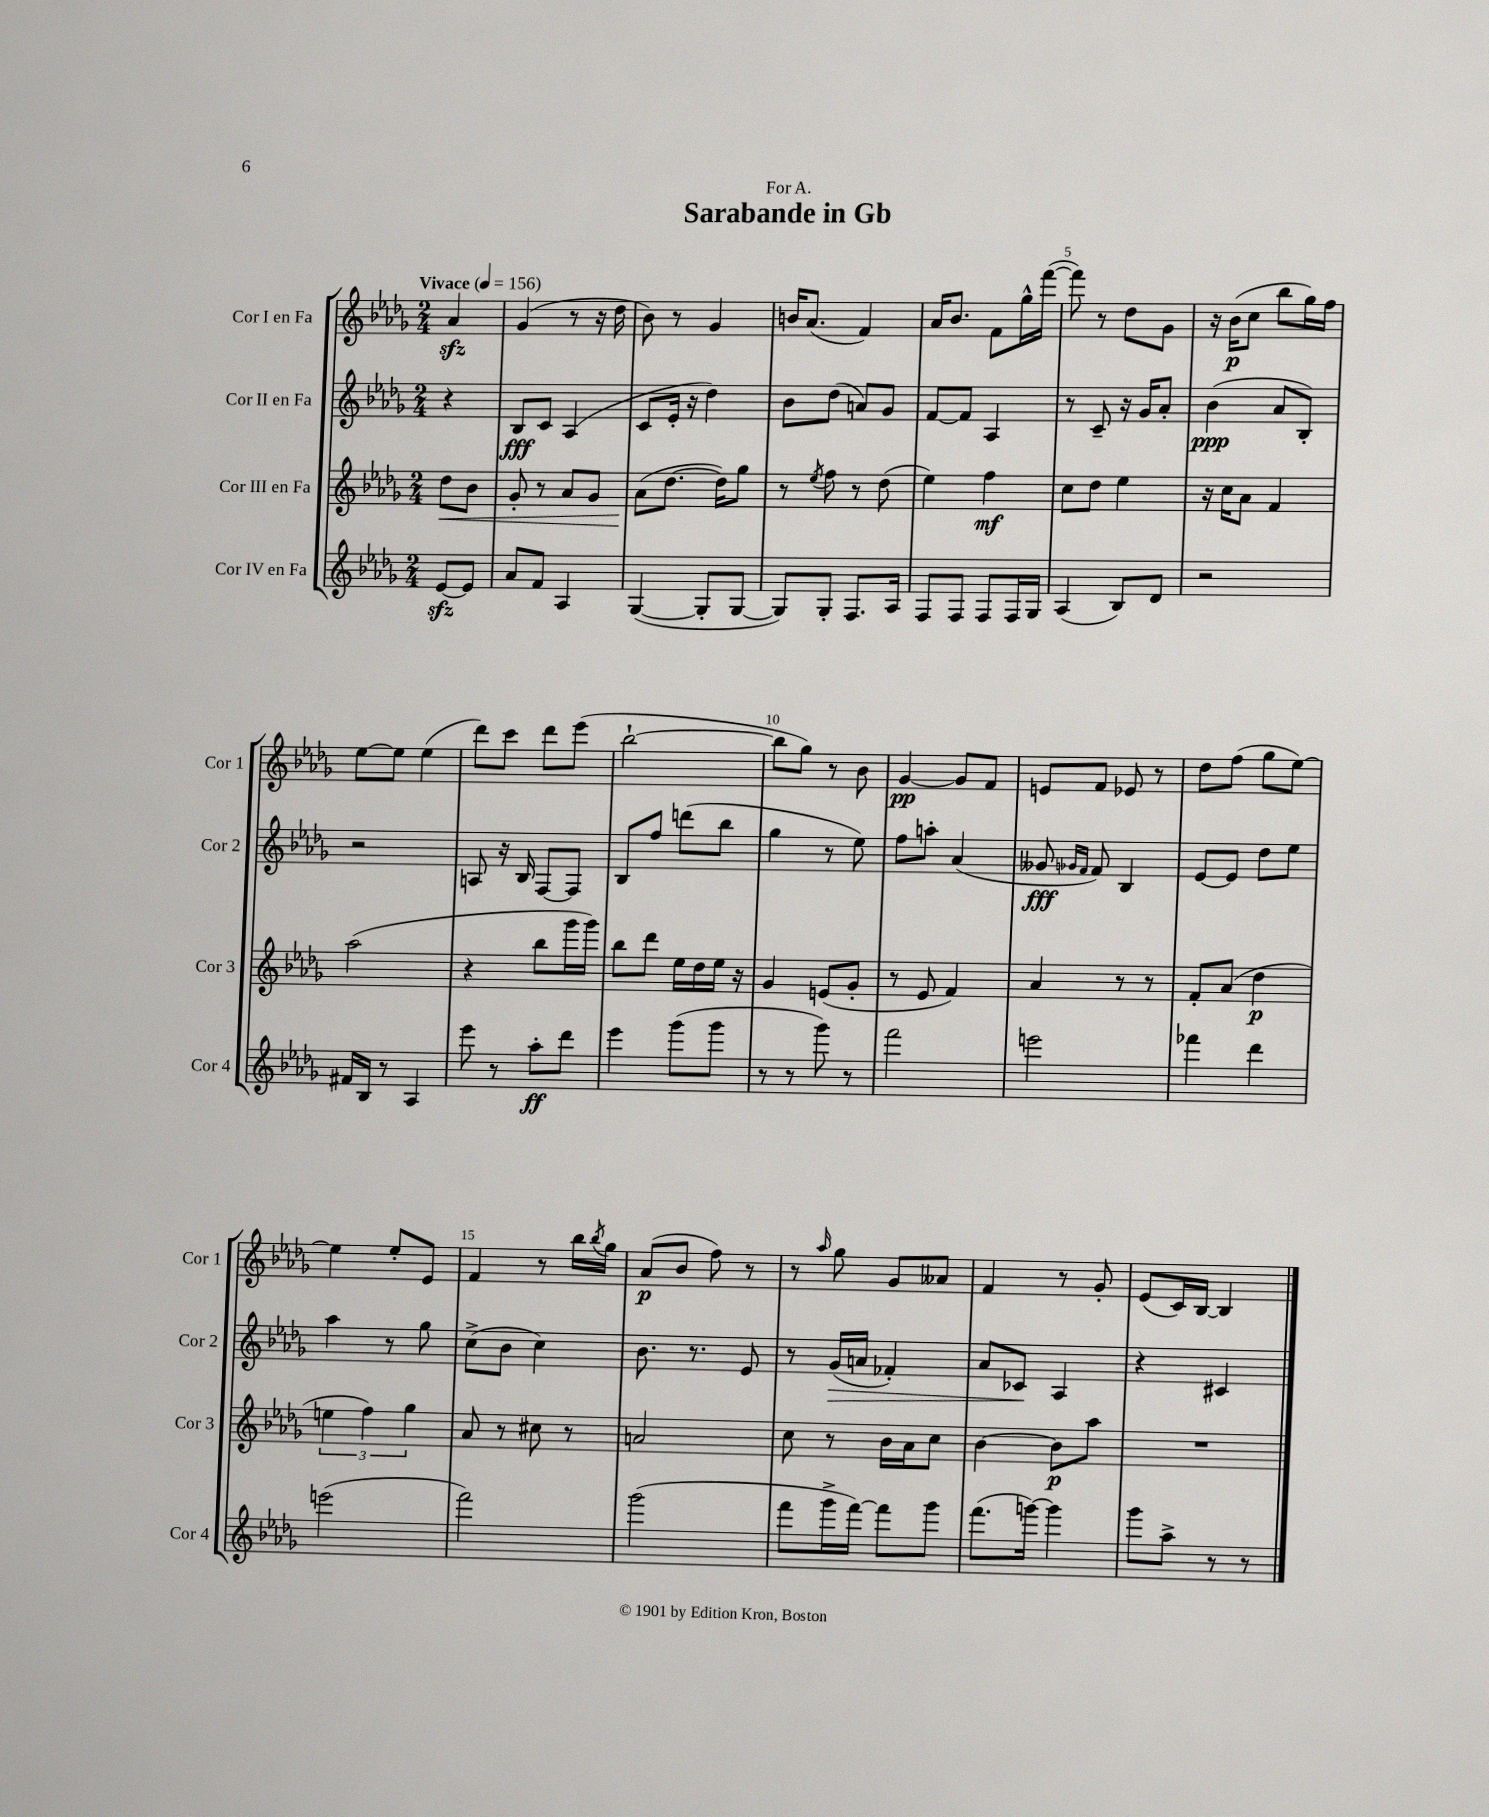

**kern	**dynam	**kern	**dynam	**kern	**dynam	**kern	**dynam
*part4	*part4	*part3	*part3	*part2	*part2	*part1	*part1
*staff4	*staff4	*staff3	*staff3	*staff2	*staff2	*staff1	*staff1
*I"Cor IV en Fa	*	*I"Cor III en Fa	*	*I"Cor II en Fa	*	*I"Cor I en Fa	*
*I'Cor 4	*	*I'Cor 3	*	*I'Cor 2	*	*I'Cor 1	*
*clefG2	*	*clefG2	*	*clefG2	*	*clefG2	*
*k[b-e-a-d-g-]	*	*k[b-e-a-d-g-]	*	*k[b-e-a-d-g-]	*	*k[b-e-a-d-g-]	*
*M2/4	*	*M2/4	*	*M2/4	*	*M2/4	*
*MM156	*	*MM156	*	*MM156	*	*MM156	*
=	=	=	=	=	=	=	=
!	!	!	!	!	!	!LO:TX:a:B:t=Vivace	!
!	!	!	!LO:HP:b	!	!	!	!
[8e-zz/L	.	8dd-\L	<	4r	.	4a-zz/	.
8e-/J]	.	8b-\J	.	.	.	.	.
=1	=1	=1	=1	=1	=1	=1	=1
8a-/L	.	8g-'/	.	8B-/L	fff	(4g-/	.
8f/J	.	8r	.	8c/J	.	.	.
4A-/	.	8a-/L	.	(4A-/	.	8r	.
.	.	8g-/J	.	.	.	16r	.
.	.	.	.	.	.	16dd-\	.
=2	=2	=2	=2	=2	=2	=2	=2
([4G-/	.	(8a-\L	.	8c/L	.	8b-\)	.
.	.	[8.dd-\J	[	16e-'/Jk	.	8r	.
.	.	.	.	16r	.	.	.
8G-'/L]	.	.	.	4dd-\)	.	4g-/	.
.	.	16dd-\KL])	.	.	.	.	.
[8G-/J	.	8gg-\J	.	.	.	.	.
=3	=3	=3	=3	=3	=3	=3	=3
8G-/L])	.	8r	.	8b-\L	.	16bn/KL	.
.	.	.	.	.	.	(8.a-/J	.
.	.	8qee-/	.	.	.	.	.
8G-'/J	.	8ff\	.	(8dd-\J	.	.	.
8.F/L	.	8r	.	8an/L)	.	4f/)	.
.	.	(8dd-\	.	8g-/J	.	.	.
16A-/Jk	.	.	.	.	.	.	.
=4	=4	=4	=4	=4	=4	=4	=4
8F/L	.	4ee-\)	.	[8f/L	.	16a-/KL	.
.	.	.	.	.	.	8.b-/J	.
8F/J	.	.	.	8f/J]	.	.	.
8F/L	.	4ff\	mf	4A-/	.	8f\L	.
16F/L	.	.	.	.	.	16gg-^^\L	.
16G-/JJ	.	.	.	.	.	([16fff\JJ	.
=5	=5	=5	=5	=5	=5	=5	=5
(4A-/	.	8cc\L	.	8r	.	8fff\])	.
.	.	8dd-\J	.	8c~/	.	8r	.
8B-/L)	.	4ee-\	.	16r	.	8dd-\L	.
.	.	.	.	16g-/KL	.	.	.
8d-/J	.	.	.	8a-'/J	.	8g-\J	.
=6	=6	=6	=6	=6	=6	=6	=6
2r	.	16r	.	(4b-\	ppp	16r	.
.	.	16cc\KL	.	.	.	(16b-\KL	p
.	.	8a-\J	.	.	.	8cc\J	.
.	.	4f/	.	8a-/L	.	8bb-\L	.
.	.	.	.	8B-'/J)	.	16gg-\L)	.
.	.	.	.	.	.	16ff\JJ	.
!!LO:LB:g=z
=7	=7	=7	=7	=7	=7	=7	=7
16f#X/LL	.	(2aa-\	.	2r	.	[8ee-\L	.
16B-/JJ	.	.	.	.	.	.	.
8r	.	.	.	.	.	8ee-\J]	.
4A-/	.	.	.	.	.	(4ee-\	.
=8	=8	=8	=8	=8	=8	=8	=8
8eee-\	.	4r	.	8An/	.	8ddd-\L)	.
8r	.	.	.	16r	.	8ccc\J	.
.	.	.	.	16B-/	.	.	.
8aa-'\L	ff	8bb-\L	.	[8F/L	.	8ddd-\L	.
8ddd-\J	.	16ggg-\L	.	8F/J]	.	(8eee-\J	.
.	.	16ggg-\JJ)	.	.	.	.	.
=9	=9	=9	=9	=9	=9	=9	=9
4eee-\	.	8bb-\L	.	8B-/L	.	[2bb-`\	.
.	.	8ddd-\J	.	8ff/J	.	.	.
(8ggg-\L	.	16ee-\LL	.	(8dddn\L	.	.	.
.	.	16dd-\	.	.	.	.	.
8ggg-\J	.	16ee-\JJ	.	8bb-\J	.	.	.
.	.	16r	.	.	.	.	.
=10	=10	=10	=10	=10	=10	=10	=10
8r	.	4g-/	.	4gg-\	.	8bb-\L]	.
8r	.	.	.	.	.	8gg-\J)	.
8ggg-\)	.	(8en/L	.	8r	.	8r	.
8r	.	8g-'/J	.	8ee-\)	.	8b-\	.
=11	=11	=11	=11	=11	=11	=11	=11
2fff\	.	8r	.	8ff\L	.	[4g-/	pp
.	.	8e-/	.	8aan'\J	.	.	.
.	.	4f/)	.	(4a-/	.	8g-/L]	.
.	.	.	.	.	.	8f/J	.
=12	=12	=12	=12	=12	=12	=12	=12
2eeen\	.	4a-/	.	8g--X/	fff	8en/L	.
.	.	.	.	16qqg-X/LL	.	.	.
.	.	.	.	16qqf/JJ	.	.	.
.	.	.	.	8f/)	.	8f/J	.
.	.	8r	.	4B-/	.	8e-X/	.
.	.	8r	.	.	.	8r	.
=13	=13	=13	=13	=13	=13	=13	=13
4fff-X\	.	8f'/L	.	[8e-/L	.	8dd-\L	.
.	.	(8a-/J	.	8e-/J]	.	(8ff\J	.
4ddd-\	.	4dd-\	p	8dd-\L	.	8gg-\L	.
.	.	.	.	8ee-\J	.	[8ee-\J)	.
!!LO:LB:g=z
=14	=14	=14	=14	=14	=14	=14	=14
(2eeen\	.	6een\	.	4aa-\	.	4ee-\]	.
.	.	6ff\)	.	.	.	.	.
.	.	.	.	8r	.	8ee-'/L	.
.	.	6gg-\	.	.	.	.	.
.	.	.	.	8gg-\	.	8e-/J	.
=15	=15	=15	=15	=15	=15	=15	=15
2fff\)	.	8a-/	.	(8cc^\L	.	4f/	.
.	.	8r	.	8b-\J	.	.	.
.	.	8cc#X\	.	4cc\)	.	8r	.
.	.	8r	.	.	.	16bb-\LL	.
.	.	.	.	.	.	8qbb-/	.
.	.	.	.	.	.	16gg-\JJ	.
=16	=16	=16	=16	=16	=16	=16	=16
(2ggg-\	.	2an/	.	8.b-\	.	(8a-/L	p
.	.	.	.	.	.	8b-/J	.
.	.	.	.	8.r	.	.	.
.	.	.	.	.	.	8ff\)	.
.	.	.	.	8e-/	.	8r	.
=17	=17	=17	=17	=17	=17	=17	=17
8fff\L	.	8cc\	.	8r	.	8r	.
.	.	.	.	.	.	16qqaa-/	.
!	!	!	!	!	!LO:HP:b	!	!
16ggg-^\L	.	8r	.	(16g-/LL	>	8gg-\	.
[16fff\JJ)	.	.	.	16an/JJ	.	.	.
8fff\L]	.	16b-\LL	.	4f-X'/)	.	8g-/L	.
.	.	16a-\J	.	.	.	.	.
8ggg-\J	.	8cc\J	.	.	.	8a--X/J	.
=18	=18	=18	=18	=18	=18	=18	=18
(8.fff\L	.	[4b-\	.	8a-/L	.	4f/	.
.	.	.	.	8c-X/J	.	.	.
[16gggn\Jk)	.	.	.	.	.	.	.
4ggg\]	.	8b-\L]	p	4A-/	]	8r	.
.	.	8aa-\J	.	.	.	8g-'/	.
=19	=19	=19	=19	=19	=19	=19	=19
8ggg-\L	.	2r	.	4r	.	(8e-/L	.
8aa-^\J	.	.	.	.	.	16c/L)	.
.	.	.	.	.	.	[16B-/JJ	.
8r	.	.	.	4c#X/	.	4B-/]	.
8r	.	.	.	.	.	.	.
==	==	==	==	==	==	==	==
*-	*-	*-	*-	*-	*-	*-	*-
